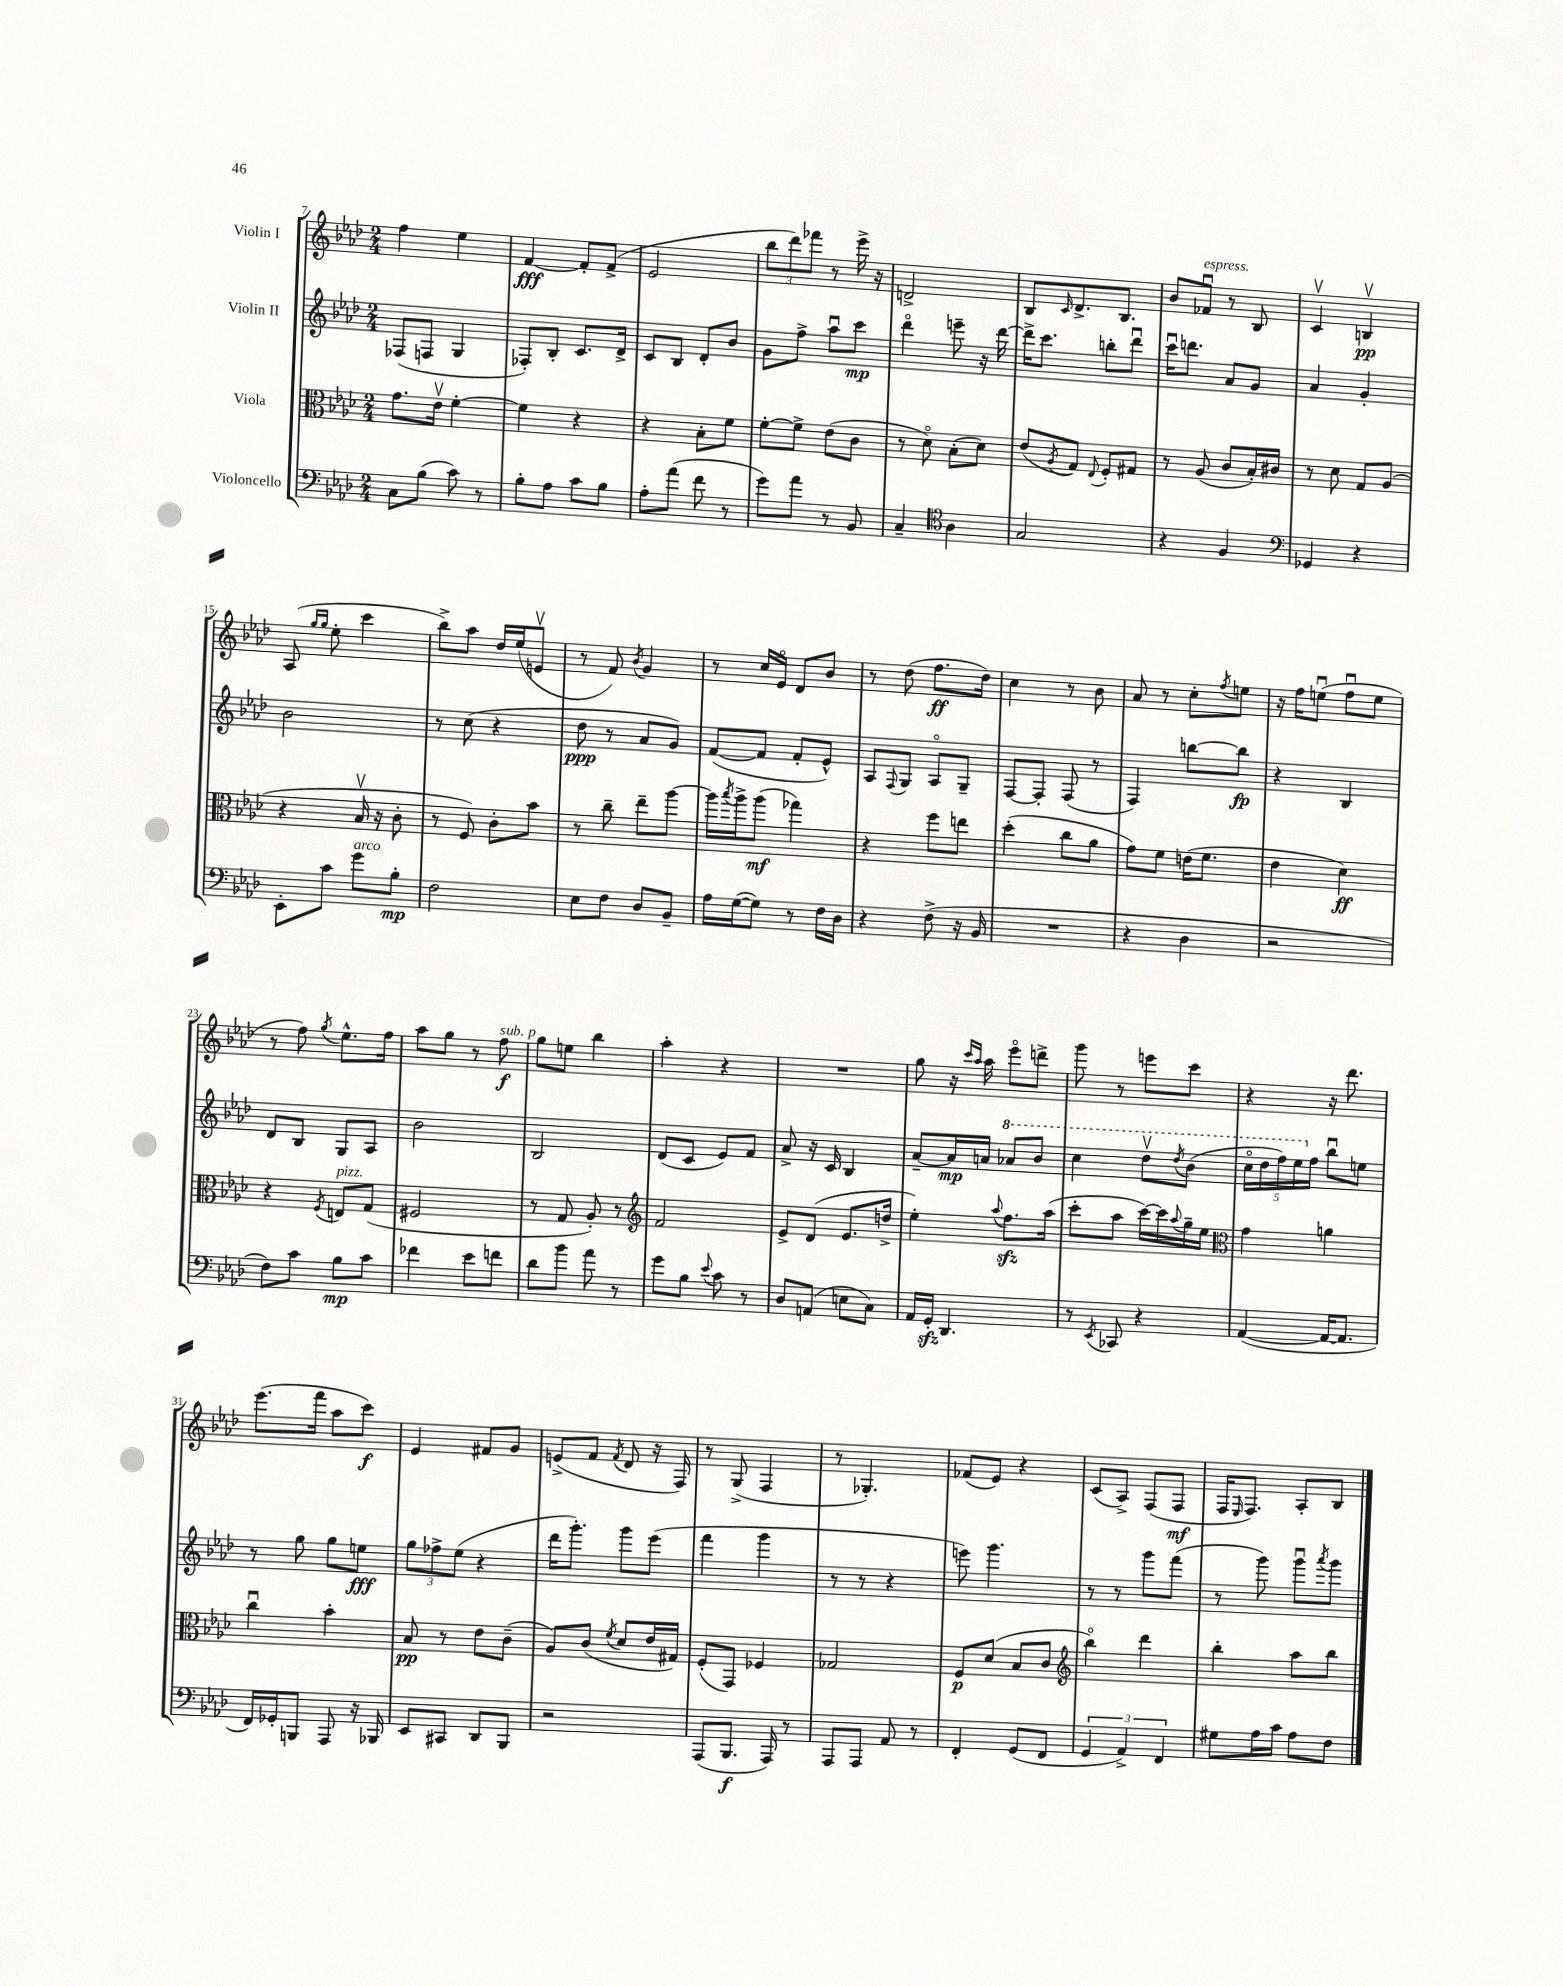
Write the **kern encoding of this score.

**kern	**dynam	**kern	**dynam	**kern	**dynam	**kern	**dynam
*part4	*part4	*part3	*part3	*part2	*part2	*part1	*part1
*staff4	*staff4	*staff3	*staff3	*staff2	*staff2	*staff1	*staff1
*I"Violoncello	*	*I"Viola	*	*I"Violin II	*	*I"Violin I	*
*clefF4	*	*clefC3	*	*clefG2	*	*clefG2	*
*k[b-e-a-d-]	*	*k[b-e-a-d-]	*	*k[b-e-a-d-]	*	*k[b-e-a-d-]	*
*M2/4	*	*M2/4	*	*M2/4	*	*M2/4	*
=7	=7	=7	=7	=7	=7	=7	=7
8C\L	.	8.g\L	.	(8F-X/L	.	4ff\	.
(8B-\J	.	.	.	8Fn/J	.	.	.
.	.	16e-v\Jk	.	.	.	.	.
8c\)	.	[4f'\	.	4G/	.	4ee-\	.
8r	.	.	.	.	.	.	.
=8	=8	=8	=8	=8	=8	=8	=8
8B-'\L	.	4f\]	.	8F-X'/L)	.	[4f/	fff
8A-\J	.	.	.	8B-'/J	.	.	.
8c\L	.	4r	.	8.c/L	.	8f'/L]	.
8B-\J	.	.	.	.	.	(8f^/J	.
.	.	.	.	16d-^/Jk	.	.	.
=9	=9	=9	=9	=9	=9	=9	=9
8A-'\L	.	4r	.	8c/L	.	2e-/	.
(8a-\J	.	.	.	8B-/J	.	.	.
8f\	.	8B-'\L	.	8d-'/L	.	.	.
8r	.	8f\J	.	8b-/J	.	.	.
=10	=10	=10	=10	=10	=10	=10	=10
8g\L)	.	[8f'\L	.	8g\L	.	12bb-\L	.
.	.	.	.	.	.	12ddd-\)	.
8a-\J	.	8f^\J]	.	8ff^\J	.	.	.
.	.	.	.	.	.	12fff-X\J	.
8r	.	(8e-\L	.	8aa-u\L	.	8r	.
8BB-/	.	8c\J	.	8ccc\J	mp	16eee-^\	.
.	.	.	.	.	.	16r	.
=11	=11	=11	=11	=11	=11	=11	=11
4C~/	.	8r	.	4ddd-\	.	2dn^/	.
.	.	8d-\)	.	.	.	.	.
*clefC4	*	*	*	*	*	*	*
4A-\	.	(8B-'\L	.	8eeen~\	.	.	.
.	.	8d-\J)	.	16r	.	.	.
.	.	.	.	[16ddd-\	.	.	.
=12	=12	=12	=12	=12	=12	=12	=12
2G/	.	(8e-/L	.	16ddd-^\KL]	.	8B-/L	.
.	.	.	.	8.ccc\J	.	.	.
.	.	8qA-/	.	.	.	16qqc/	.
.	.	8G/J)	.	.	.	8.d-^/	.
.	.	8qqE-/	.	.	.	.	.
.	.	8F'/L	.	8bbn'\L	.	.	.
.	.	.	.	.	.	8.B-/J	.
.	.	8G#X/J	.	8ddd-u\J	.	.	.
=13	=13	=13	=13	=13	=13	=13	=13
4r	.	8r	.	16cccu\KL	.	8b-/L	.
.	.	.	.	8.dddn\J	.	.	.
!	!	!	!	!	!	!LO:TX:a:i:t=espress.	!
.	.	(8A-/	.	.	.	8f-Xu/J	.
4F/	.	8c/L	.	8a-/L	.	8r	.
.	.	16B-'/L)	.	8g/J	.	8B-/	.
.	.	16c#X/JJ	.	.	.	.	.
=14	=14	=14	=14	=14	=14	=14	=14
*clefF4	*	*	*	*	*	*	*
4GG-X/	.	8r	.	4a-/	.	4cv/	.
.	.	8d-\	.	.	.	.	.
4r	.	8G/L	.	4g'/	.	4Bnv/	pp
.	.	(8A-/J	.	.	.	.	.
!!LO:LB:g=z
=15	=15	=15	=15	=15	=15	=15	=15
8EE-'\L	.	4r	.	2b-\	.	(8A-/	.
.	.	.	.	.	.	16qqgg/LL	.
.	.	.	.	.	.	16qqgg/JJ	.
8c\J	.	.	.	.	.	8ee-'\	.
!LO:TX:a:i:t=arco	!	!	!	!	!	!	!
8g\L	.	16B-v/	.	.	.	4ccc\	.
.	.	16r	.	.	.	.	.
8B-'\J	mp	8c'\	.	.	.	.	.
=16	=16	=16	=16	=16	=16	=16	=16
2F\	.	8r	.	8r	.	8bb-^\L)	.
.	.	8F/)	.	(8cc\	.	8aa-\J	.
.	.	8c'\L	.	4r	.	16dd-/LL	.
.	.	.	.	.	.	(16ee-/J	.
.	.	8b-\J	.	.	.	8env/J	.
=17	=17	=17	=17	=17	=17	=17	=17
8E-\L	.	8r	.	8dd-\	ppp	8r	.
8F\J	.	8cc~\	.	8r	.	8f/)	.
.	.	.	.	.	.	8qb-/	.
8D-/L	.	8ee-~\L	.	8a-/L	.	4g/	.
8BB-~/J	.	[8aa-\J	.	8g/J)	.	.	.
=18	=18	=18	=18	=18	=18	=18	=18
16A-\LL	.	16aa-\LL]	.	([8f/L	.	8r	.
.	.	8qbb-/	.	.	.	.	.
([16G\J	.	16aa-^\J	.	.	.	.	.
8G\J])	.	(8aa-\J	mf	8f/J]	.	16cc/LL	.
.	.	.	.	.	.	16e-/JJ	.
8r	.	4gg-X\)	.	8f'/L	.	8d-/L	.
16F\LL	.	.	.	8e-^^/J)	.	8b-/J	.
16D-\JJ	.	.	.	.	.	.	.
=19	=19	=19	=19	=19	=19	=19	=19
4r	.	4r	.	8A-/L	.	8r	.
.	.	.	.	8qqF/	.	.	.
.	.	.	.	8G/J	.	(8dd-\	.
(8F^\	.	8ff\L	.	8A-/L	.	8.ff\L	ff
16r	.	8een\J	.	8G~/J	.	.	.
16BB-/	.	.	.	.	.	16dd-\Jk)	.
=20	=20	=20	=20	=20	=20	=20	=20
2r	.	(4dd-'\	.	[8F/L	.	4cc\	.
.	.	.	.	8F'/J]	.	.	.
.	.	8cc\L	.	(8F/	.	8r	.
.	.	8a-\J	.	8r	.	8b-\	.
=21	=21	=21	=21	=21	=21	=21	=21
4r	.	8g\L)	.	4F/)	.	8a-/	.
.	.	8f\J	.	.	.	8r	.
4D-\	.	(16en\KL	.	[8bbn\L	.	8cc'\L	.
.	.	8.f\J	.	.	.	.	.
.	.	.	.	.	.	8qff/	.
.	.	.	.	8bb\J]	fp	8een\J	.
=22	=22	=22	=22	=22	=22	=22	=22
2r	.	4e-\	.	4r	.	16r	.
.	.	.	.	.	.	16ff\KL	.
.	.	.	.	.	.	(8eenu\J	.
.	.	4d-\)	ff	4B-/	.	8ffu\L	.
.	.	.	.	.	.	8ee\J	.
!!LO:LB:g=z
=23	=23	=23	=23	=23	=23	=23	=23
8F\L)	.	4r	.	8d-/L	.	8r	.
8c\J	.	.	.	8B-/J	.	8ff\)	.
.	.	8qF/	.	.	.	8qgg/	.
!	!	!LO:TX:a:i:t=pizz.	!	!	!	!	!
8B-\L	mp	8En/L	.	8G/L	.	8.ee-^^\L	.
8c\J	.	(8G/J	.	8A-/J	.	.	.
.	.	.	.	.	.	16ff\Jk	.
=24	=24	=24	=24	=24	=24	=24	=24
4f-X\	.	2F#X/	.	2b-\	.	8aa-\L	.
.	.	.	.	.	.	8gg\J	.
8e-\L	.	.	.	.	.	8r	.
!	!	!	!	!	!	!LO:TX:a:i:t=sub. p	!
8fn\J	.	.	.	.	.	8ff\	f
=25	=25	=25	=25	=25	=25	=25	=25
8d-\L	.	8r	.	2B-/	.	8gg\L	.
8b-\J	.	8G/	.	.	.	8een\J	.
8a-\	.	8A-'/)	.	.	.	4bb-\	.
8r	.	8r	.	.	.	.	.
=26	=26	=26	=26	=26	=26	=26	=26
*	*	*clefG2	*	*	*	*	*
8g\L	.	2f/	.	(8d-/L	.	4aa-'\	.
8B-\J	.	.	.	8c/J	.	.	.
8qqe-/	.	.	.	.	.	.	.
8c\	.	.	.	8e-/L)	.	4r	.
8r	.	.	.	8f/J	.	.	.
=27	=27	=27	=27	=27	=27	=27	=27
8D-/L	.	8e-^/L	.	8a-^/	.	2r	.
(8AAn/J	.	(8d-/J	.	16r	.	.	.
.	.	.	.	16c/	.	.	.
8En\L	.	8.e-/L	.	4B-/	.	.	.
8C\J)	.	.	.	.	.	.	.
.	.	16ddn^/Jk	.	.	.	.	.
=28	=28	=28	=28	=28	=28	=28	=28
16AA-/LL	.	4ee-'\)	.	[8a-~/L	.	8gg\	.
16GGzz'/JJ	.	.	.	.	.	.	.
4.DD-/	.	.	.	16a-/L]	mp	16r	.
.	.	.	.	.	.	16qqccc/LL	.
.	.	.	.	.	.	16qqaa-/JJ	.
.	.	.	.	16an/JJ	.	16aa-\	.
.	.	8qqaa-/	.	.	.	.	.
*	*	*	*	*8va	*	*	*
.	.	8.ffzz\L	.	8aa-X/L	.	8eee-\L	.
.	.	.	.	8bb-/J	.	8dddn^\J	.
.	.	(16aa-\Jk	.	.	.	.	.
=29	=29	=29	=29	=29	=29	=29	=29
8r	.	8ccc'\L	.	4ccc\	.	8ggg\	.
8qEE-/	.	.	.	.	.	.	.
8CC-X/	.	8aa-\J	.	.	.	8r	.
4r	.	[16ccc\LL)	.	8ddd-v\L	.	8eeen\L	.
.	.	16ccc\]	.	.	.	.	.
.	.	8qqaa-/	.	8qddd-/	.	.	.
.	.	16gg~\	.	(8bb-\J	.	8ccc\J	.
.	.	16ee-\JJ	.	.	.	.	.
=30	=30	=30	=30	=30	=30	=30	=30
*	*	*clefC3	*	*	*	*	*
([4AA-/	.	4g\	.	20ccc\LL	.	4r	.
.	.	.	.	20ddd-\	.	.	.
.	.	.	.	20fff\)	.	.	.
.	.	.	.	20eee-\	.	.	.
*	*	*	*	*X8va	*	*	*
.	.	.	.	20ff\JJ	.	.	.
16AA-/KL_	.	4an\	.	8bb-u\L	.	16r	.
8.AA-/J]	.	.	.	.	.	8.ddd-\	.
.	.	.	.	8een\J	.	.	.
!!LO:LB:g=z
=31	=31	=31	=31	=31	=31	=31	=31
16FF/LL)	.	4ccu\	.	8r	.	(8.eee-\L	.
16GG-X'/J	.	.	.	.	.	.	.
8BBBn/J	.	.	.	8gg\	.	.	.
.	.	.	.	.	.	16fff\Jk	.
8AAA-/	.	4b-'\	.	8gg\L	.	8aa-\L	.
16r	.	.	.	8een\J	fff	8ccc\J)	f
16BBB-X/	.	.	.	.	.	.	.
=32	=32	=32	=32	=32	=32	=32	=32
8EE-/L	.	8B-/	pp	12gg\L	.	4e-/	.
.	.	.	.	12ff-X^\	.	.	.
8CC#X/J	.	8r	.	.	.	.	.
.	.	.	.	(12ee-\J	.	.	.
8DD-/L	.	8e-\L	.	4r	.	8f#X/L	.
8BBB-/J	.	(8c~\J	.	.	.	8g/J	.
=33	=33	=33	=33	=33	=33	=33	=33
2r	.	8A-/L)	.	16ddd-\KL	.	(8en^/L	.
.	.	.	.	8.ggg'\J)	.	.	.
.	.	(8c/J	.	.	.	8f/J	.
.	.	8qf/	.	.	.	8qf/	.
.	.	8d-/L	.	8ggg\L	.	8d-/	.
.	.	16e-/L	.	(8eee-\J	.	16r	.
.	.	16G#X/JJ)	.	.	.	16F/)	.
=34	=34	=34	=34	=34	=34	=34	=34
(8AAA-/L	.	(8F'/L	.	4fff\	.	8r	.
8.BBB-/J	f	8GG/J)	.	.	.	(8G^/	.
.	.	4F-X/	.	4ggg\	.	4F/	.
16AAA-/)	.	.	.	.	.	.	.
8r	.	.	.	.	.	.	.
=35	=35	=35	=35	=35	=35	=35	=35
8AAA-/L	.	2G-X/	.	8r	.	8r	.
8AAA-/J	.	.	.	8r	.	4.G-X'/)	.
8AA-/	.	.	.	4r	.	.	.
8r	.	.	.	.	.	.	.
=36	=36	=36	=36	=36	=36	=36	=36
4FF'/	.	8F/L	p	8eeen\)	.	(8f-X/L	.
.	.	(8d-/J	.	4.ggg\	.	8e-/J)	.
(8GG/L	.	8B-/L	.	.	.	4r	.
8FF/J	.	8c/J	.	.	.	.	.
=37	=37	=37	=37	=37	=37	=37	=37
*	*	*clefG2	*	*	*	*	*
6GG/	.	4bb-\)	.	8r	.	(8c/L	.
.	.	.	.	8r	.	8A-^/J)	.
6AA-^/)	.	.	.	.	.	.	.
.	.	4ddd-\	.	8ggg\L	.	(8F/L	.
6FF/	.	.	.	.	.	.	.
.	.	.	.	(8fff\J	.	8F/J	mf
=38	=38	=38	=38	=38	=38	=38	=38
8G#X\L	.	4bb-'\	.	8r	.	16F/KL	.
.	.	.	.	.	.	16qqE-/	.
.	.	.	.	.	.	8.F/J)	.
16A-\L	.	.	.	8ggg\)	.	.	.
16c\JJ	.	.	.	.	.	.	.
8A-\L	.	8aa-\L	.	8gggu\L	.	8A-'/L	.
.	.	.	.	8qaaa-/	.	.	.
8F\J	.	8bb-\J	.	8ggg\J	.	8B-/J	.
==	==	==	==	==	==	==	==
*-	*-	*-	*-	*-	*-	*-	*-
